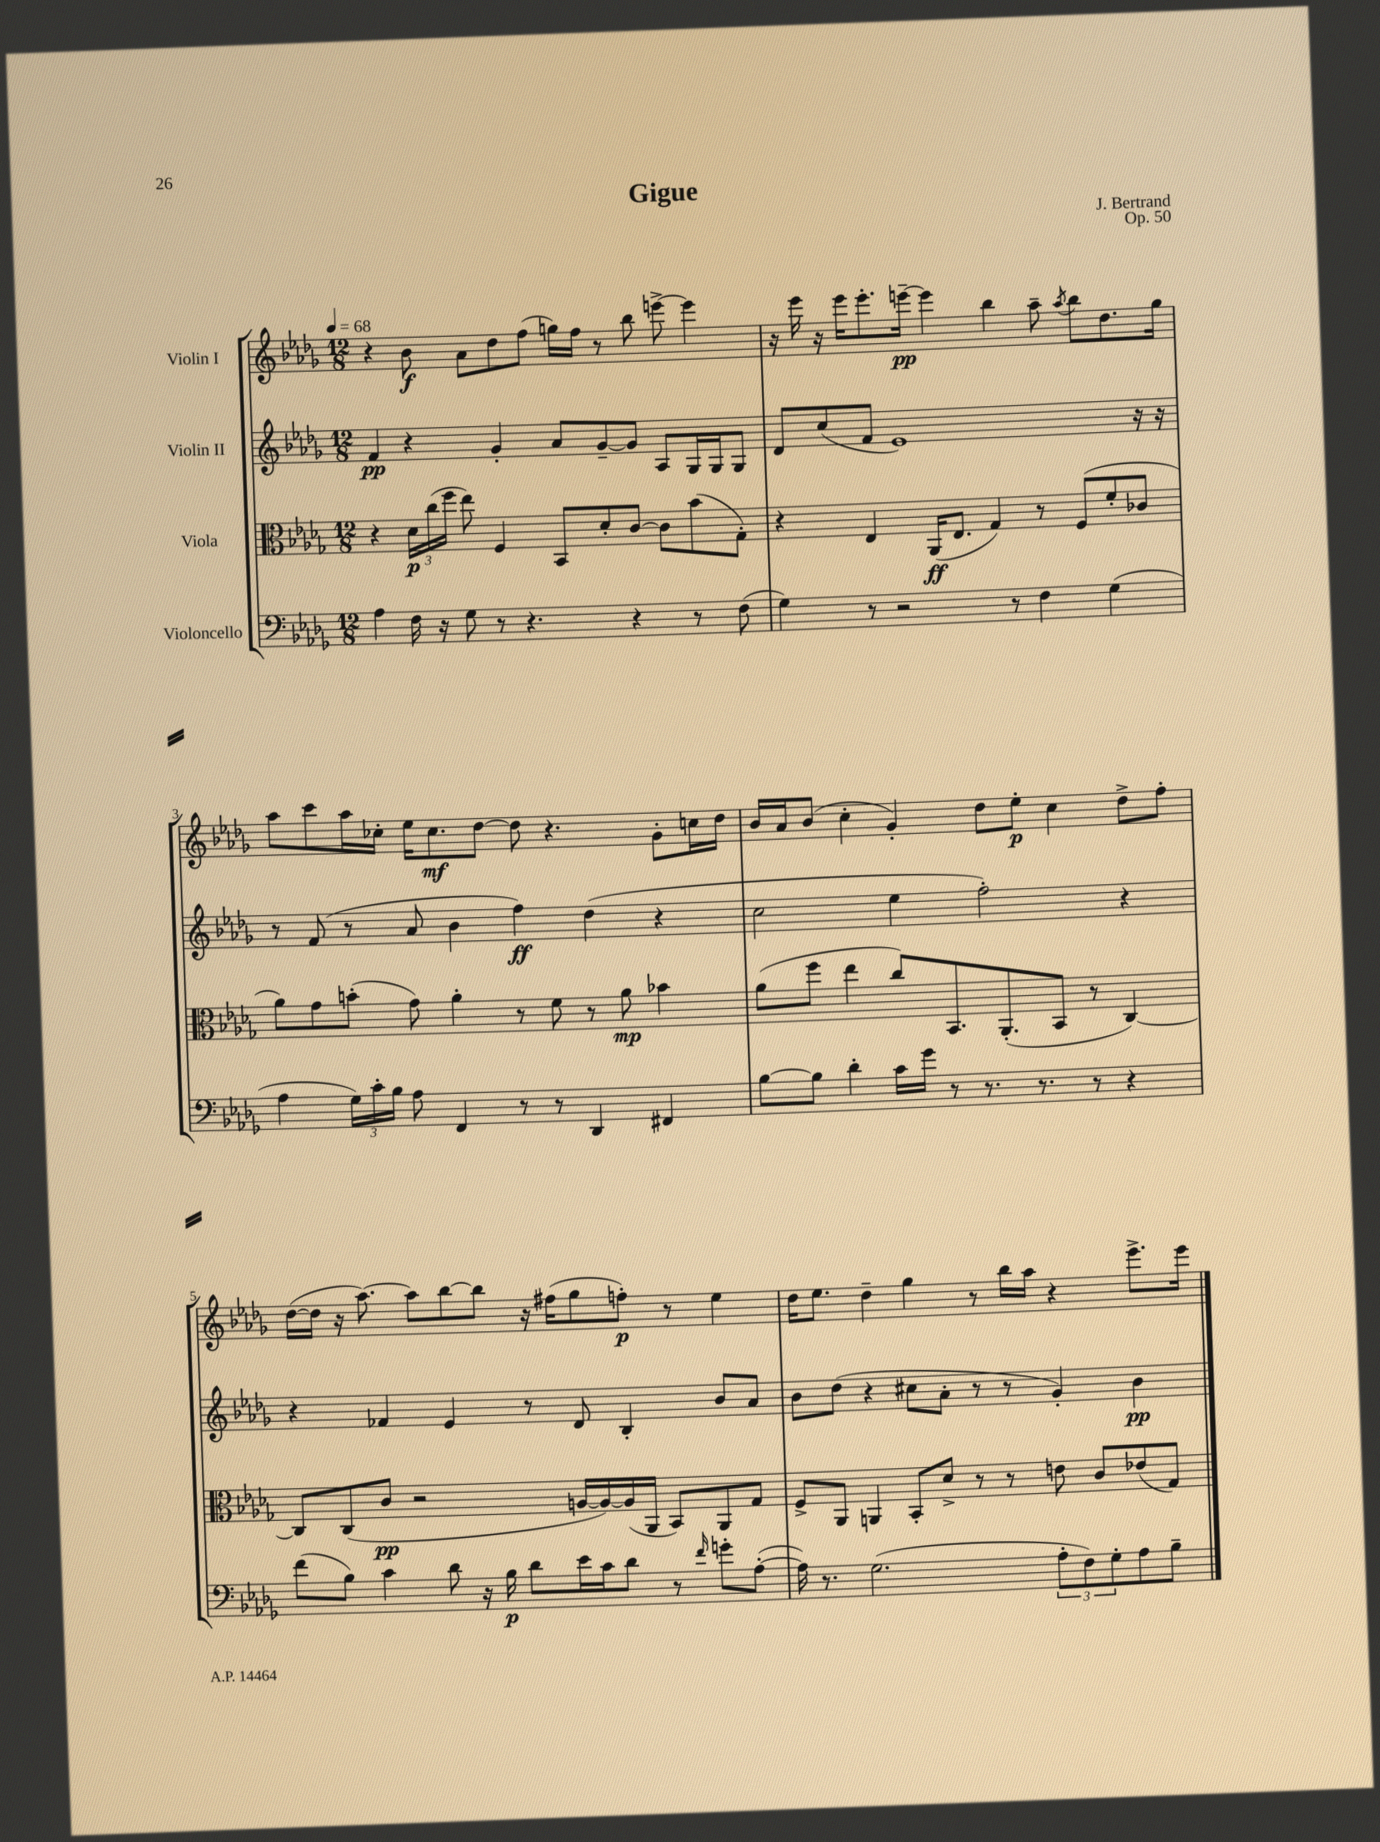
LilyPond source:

\header { title = "Gigue" composer = "J. Bertrand" opus = "Op. 50" }
<<
\new StaffGroup <<
\new Staff = "s0" \with { instrumentName = "Violin I" } {
    \clef treble \key des \major \numericTimeSignature \time 12/8 \tempo 4 = 68
    r4 bes'8\f aes'8 des''8 f''8( g''16) f''16 r8 bes''8 e'''8~-> e'''4 |
    r16 ees'''16 r16 ees'''16 ees'''8.-. e'''16~--\pp e'''4 bes''4 aes''8-- \acciaccatura { aes''8 } bes''8 des''8. ges''16 |
    aes''8 c'''8 aes''16 ces''16-. ees''16 ces''8.\mf des''8~ des''8 r4. ges'8-. c''16 des''16 |
    bes'16 aes'16 bes'8( c''4-. ges'4-.) des''8 ees''8-.\p c''4 des''8-> f''8-. |
    des''16~( des''16 r16 aes''8.~) aes''8 bes''8~ bes''8 r16 fis''16( ges''8 f''8-.\p) r8 ees''4 |
    des''16 ees''8. des''4-- ges''4 r8 bes''16 aes''16 r4 ees'''8.-> ees'''16 \bar "|." |
}
\new Staff = "s1" \with { instrumentName = "Violin II" } {
    \clef treble \key des \major \numericTimeSignature \time 12/8
    f'4\pp r4 ges'4-. aes'8 ges'8~-- ges'8 aes8 ges16 ges16 ges8 |
    des'8 c''8( f'8 ees'1) r16 r16 |
    r8 f'8( r8 aes'8 bes'4 f''4\ff) des''4( r4 |
    c''2 ees''4 f''2-.) r4 |
    r4 fes'4 ees'4 r8 des'8 bes4-. bes'8 aes'8 |
    bes'8 des''8( r4 cis''8 aes'8-. r8 r8 ges'4-.) bes'4\pp \bar "|." |
}
\new Staff = "s2" \with { instrumentName = "Viola" } {
    \clef alto \key des \major \numericTimeSignature \time 12/8
    r4 \tuplet 3/2 { des'16\p c''16( f''16 } ees''8) f4 bes,8 des'8-. c'8~ c'8 bes'8( ges8-.) |
    r4 ees4 aes,16\ff( ees8. ges4) r8 f8( f'8-. ces'8 |
    aes'8) ges'8 b'8-.( ges'8) aes'4-. r8 f'8 r8 aes'8\mp bes'4 |
    aes'8( f''8 ees''4 c''8) bes,8. aes,8.-.( bes,8 r8 c4~) |
    c8 c8( c'8\pp r2 a16~ a16~) a16( aes,16 bes,8) aes,8 ges8 |
    f8-> aes,8 a,4 bes,8-. des'8-> r8 r8 e'8 c'8 ees'8( ges8) \bar "|." |
}
\new Staff = "s3" \with { instrumentName = "Violoncello" } {
    \clef bass \key des \major \numericTimeSignature \time 12/8
    aes4 f16 r16 ges8 r8 r4. r4 r8 f8( |
    ges4) r8 r2 r8 f4 ges4( |
    aes4 \tuplet 3/2 { ges16) c'16-. bes16 } aes8 f,4 r8 r8 des,4 fis,4 |
    bes8~ bes8 des'4-. c'16 ges'16 r8 r8. r8. r8 r4 |
    f'8( bes8) c'4 des'8 r16 bes16\p des'8 ees'16 c'16 des'8 r8 \grace { f'16 } g'8-. aes8~-.( |
    aes16) r8. ges2.( \tuplet 3/2 { aes8-. f8) ges8-. } aes8 bes8-- \bar "|." |
}
>>
>>
